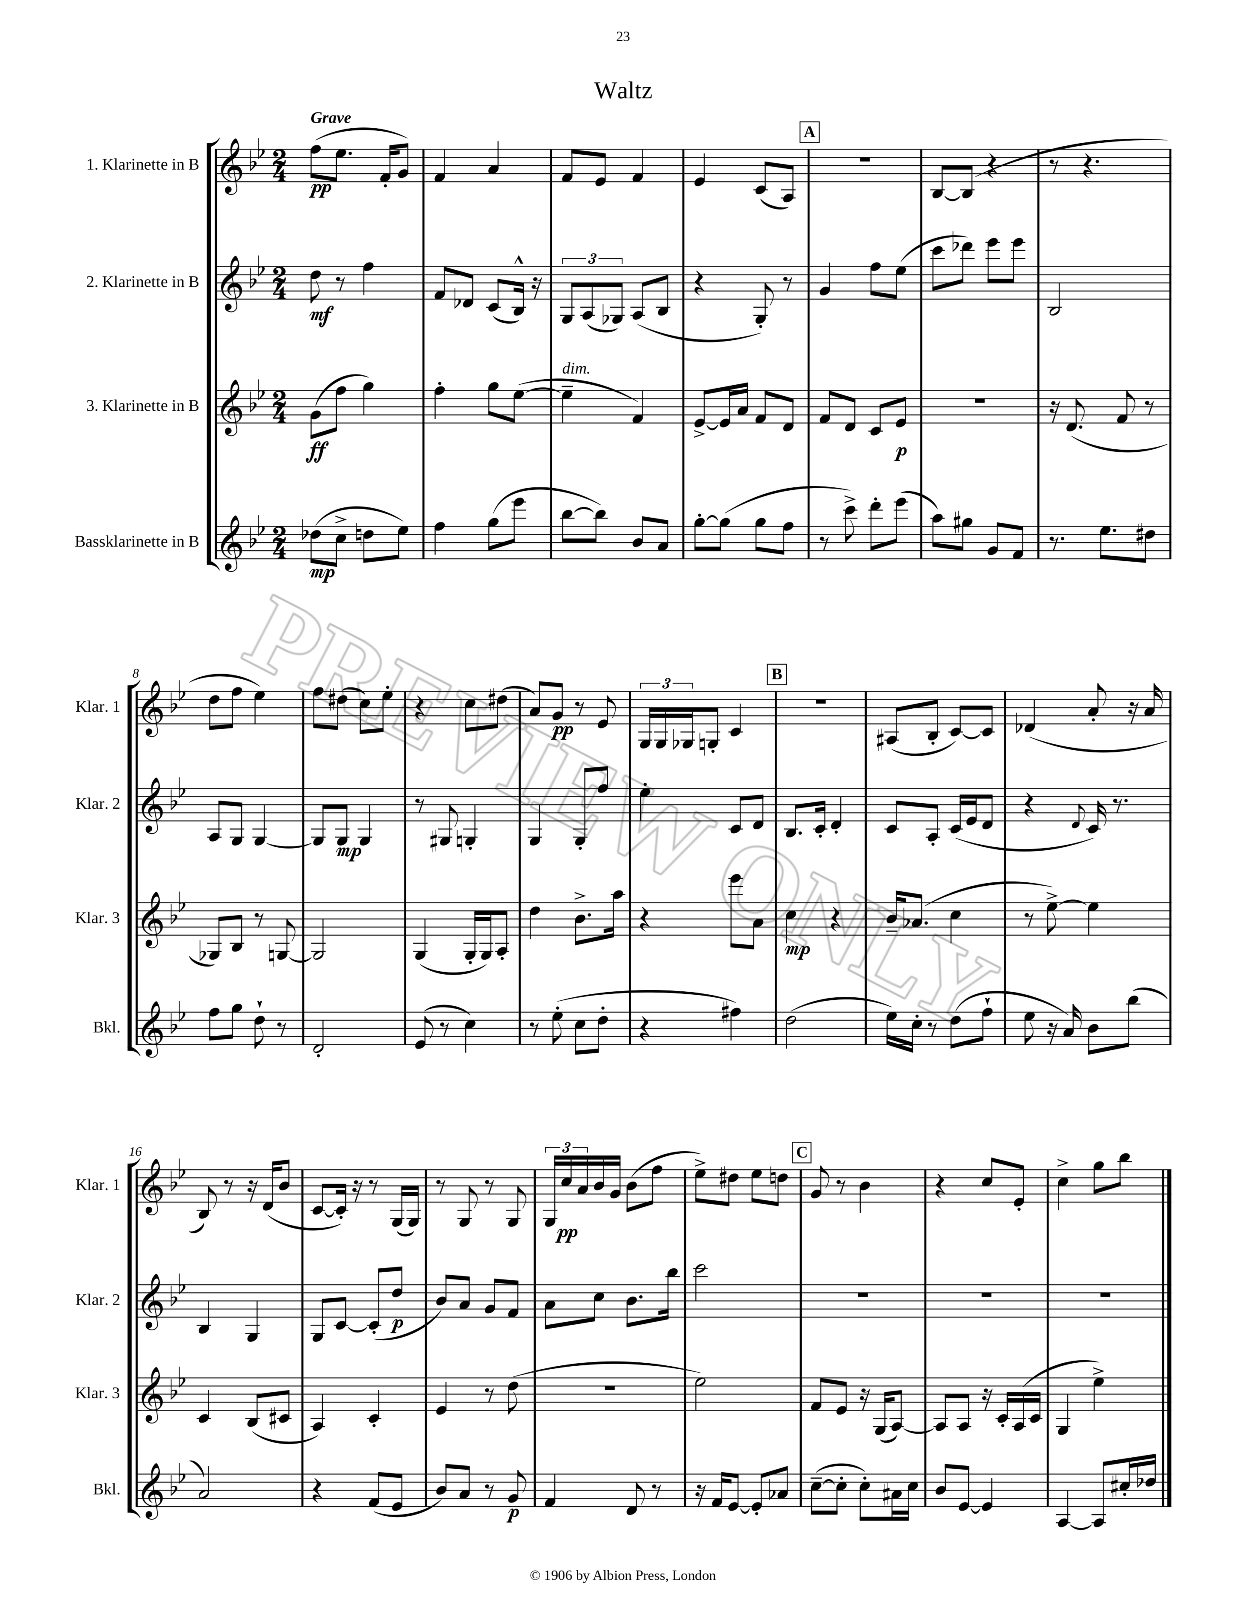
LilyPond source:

\header { title = "Waltz" }
<<
\new StaffGroup <<
\new Staff = "s0" \with { instrumentName = "1. Klarinette in B" shortInstrumentName = "Klar. 1" } {
    \clef treble \key bes \major \numericTimeSignature \time 2/4 \tempo "Grave"
    f''8\pp( ees''8. f'16-. g'8) |
    f'4 a'4 |
    f'8 ees'8 f'4 |
    ees'4 c'8( a8) |
    \mark \markup { \box "A" } R2 |
    bes8~ bes8( r4 |
    r8 r4. |
    d''8 f''8 ees''4) |
    f''8 dis''8( c''8) ees''8-. |
    r4 c''8 dis''8( |
    a'8) g'8\pp r8 ees'8 |
    \tuplet 3/2 { g16 g16 ges16 } g8-. c'4 |
    \mark \markup { \box "B" } r2 |
    ais8( bes8-. c'8~) c'8 |
    des'4( a'8-. r16 a'16 |
    bes8) r8 r16 d'16( bes'8 |
    c'8~ c'16-.) r16 r8 g16( g16) |
    r8 g8 r8 g8 |
    \tuplet 3/2 { g16 c''16\pp a'16 } bes'16 g'16 bes'8( f''8 |
    ees''8->) dis''8 ees''8 d''8 |
    \mark \markup { \box "C" } g'8 r8 bes'4 |
    r4 c''8 ees'8-. |
    c''4-> g''8 bes''8 \bar "|." |
}
\new Staff = "s1" \with { instrumentName = "2. Klarinette in B" shortInstrumentName = "Klar. 2" } {
    \clef treble \key bes \major \numericTimeSignature \time 2/4
    d''8\mf r8 f''4 |
    f'8 des'8 c'8( bes16-^) r16 |
    \tuplet 3/2 { g8 a8( ges8) } a8( bes8 |
    r4 g8-.) r8 |
    \mark \markup { \box "A" } g'4 f''8 ees''8( |
    c'''8 des'''8) ees'''8 ees'''8 |
    bes2 |
    a8 g8 g4~ |
    g8 g8\mp g4 |
    r8 gis8 g4-. |
    g4 g8-. f''8 |
    ees''4-. c'8 d'8 |
    \mark \markup { \box "B" } bes8. c'16-. d'4-. |
    c'8 a8-. c'16( ees'16 d'8 |
    r4 \appoggiatura { d'8 } c'16) r8. |
    bes4 g4 |
    g8 c'8~ c'8-.( d''8\p |
    bes'8) a'8 g'8 f'8 |
    a'8 c''8 bes'8. bes''16 |
    c'''2 |
    \mark \markup { \box "C" } R2 |
    R2 |
    R2 \bar "|." |
}
\new Staff = "s2" \with { instrumentName = "3. Klarinette in B" shortInstrumentName = "Klar. 3" } {
    \clef treble \key bes \major \numericTimeSignature \time 2/4
    g'8\ff( f''8 g''4) |
    f''4-. g''8 ees''8~( |
    ees''4--^\markup { \italic "dim." } f'4) |
    ees'8~-> ees'16 a'16 f'8 d'8 |
    \mark \markup { \box "A" } f'8 d'8 c'8 ees'8\p |
    R2 |
    r16 d'8.( f'8 r8 |
    ges8) bes8 r8 g8~ |
    g2 |
    g4( g16-. g16) a8-. |
    d''4 bes'8.-> a''16 |
    r4 ees'''8 a'8 |
    \mark \markup { \box "B" } c''4\mp r4 |
    bes'16-- aes'8.( c''4 |
    r8 ees''8~->) ees''4 |
    c'4 bes8( cis'8 |
    a4) c'4-. |
    ees'4 r8 d''8( |
    r2 |
    ees''2) |
    \mark \markup { \box "C" } f'8 ees'8 r16 g16( a8~) |
    a8 a8 r16 c'16-. a16( c'16 |
    g4 ees''4->) \bar "|." |
}
\new Staff = "s3" \with { instrumentName = "Bassklarinette in B" shortInstrumentName = "Bkl." } {
    \clef treble \key bes \major \numericTimeSignature \time 2/4
    des''8\mp( c''8-> d''8 ees''8) |
    f''4 g''8( ees'''8 |
    bes''8~ bes''8) bes'8 a'8 |
    g''8~-. g''8( g''8 f''8 |
    \mark \markup { \box "A" } r8 c'''8->) d'''8-. ees'''8( |
    a''8) gis''8 g'8 f'8 |
    r8. ees''8. dis''8 |
    f''8 g''8 d''8-! r8 |
    d'2-. |
    ees'8( r8 c''4) |
    r8 ees''8-.( c''8 d''8-. |
    r4 fis''4) |
    \mark \markup { \box "B" } d''2( |
    ees''16) c''16-. r8 d''8( f''8-! |
    ees''8 r16 a'16) bes'8 bes''8( |
    a'2) |
    r4 f'8( ees'8 |
    bes'8) a'8 r8 g'8\p |
    f'4 d'8 r8 |
    r16 f'16 ees'8~ ees'8-. aes'8 |
    \mark \markup { \box "C" } c''8~--( c''8-. c''8-.) ais'16 c''16 |
    bes'8 ees'8~ ees'4 |
    a4~ a8 cis''16-. des''16 \bar "|." |
}
>>
>>
